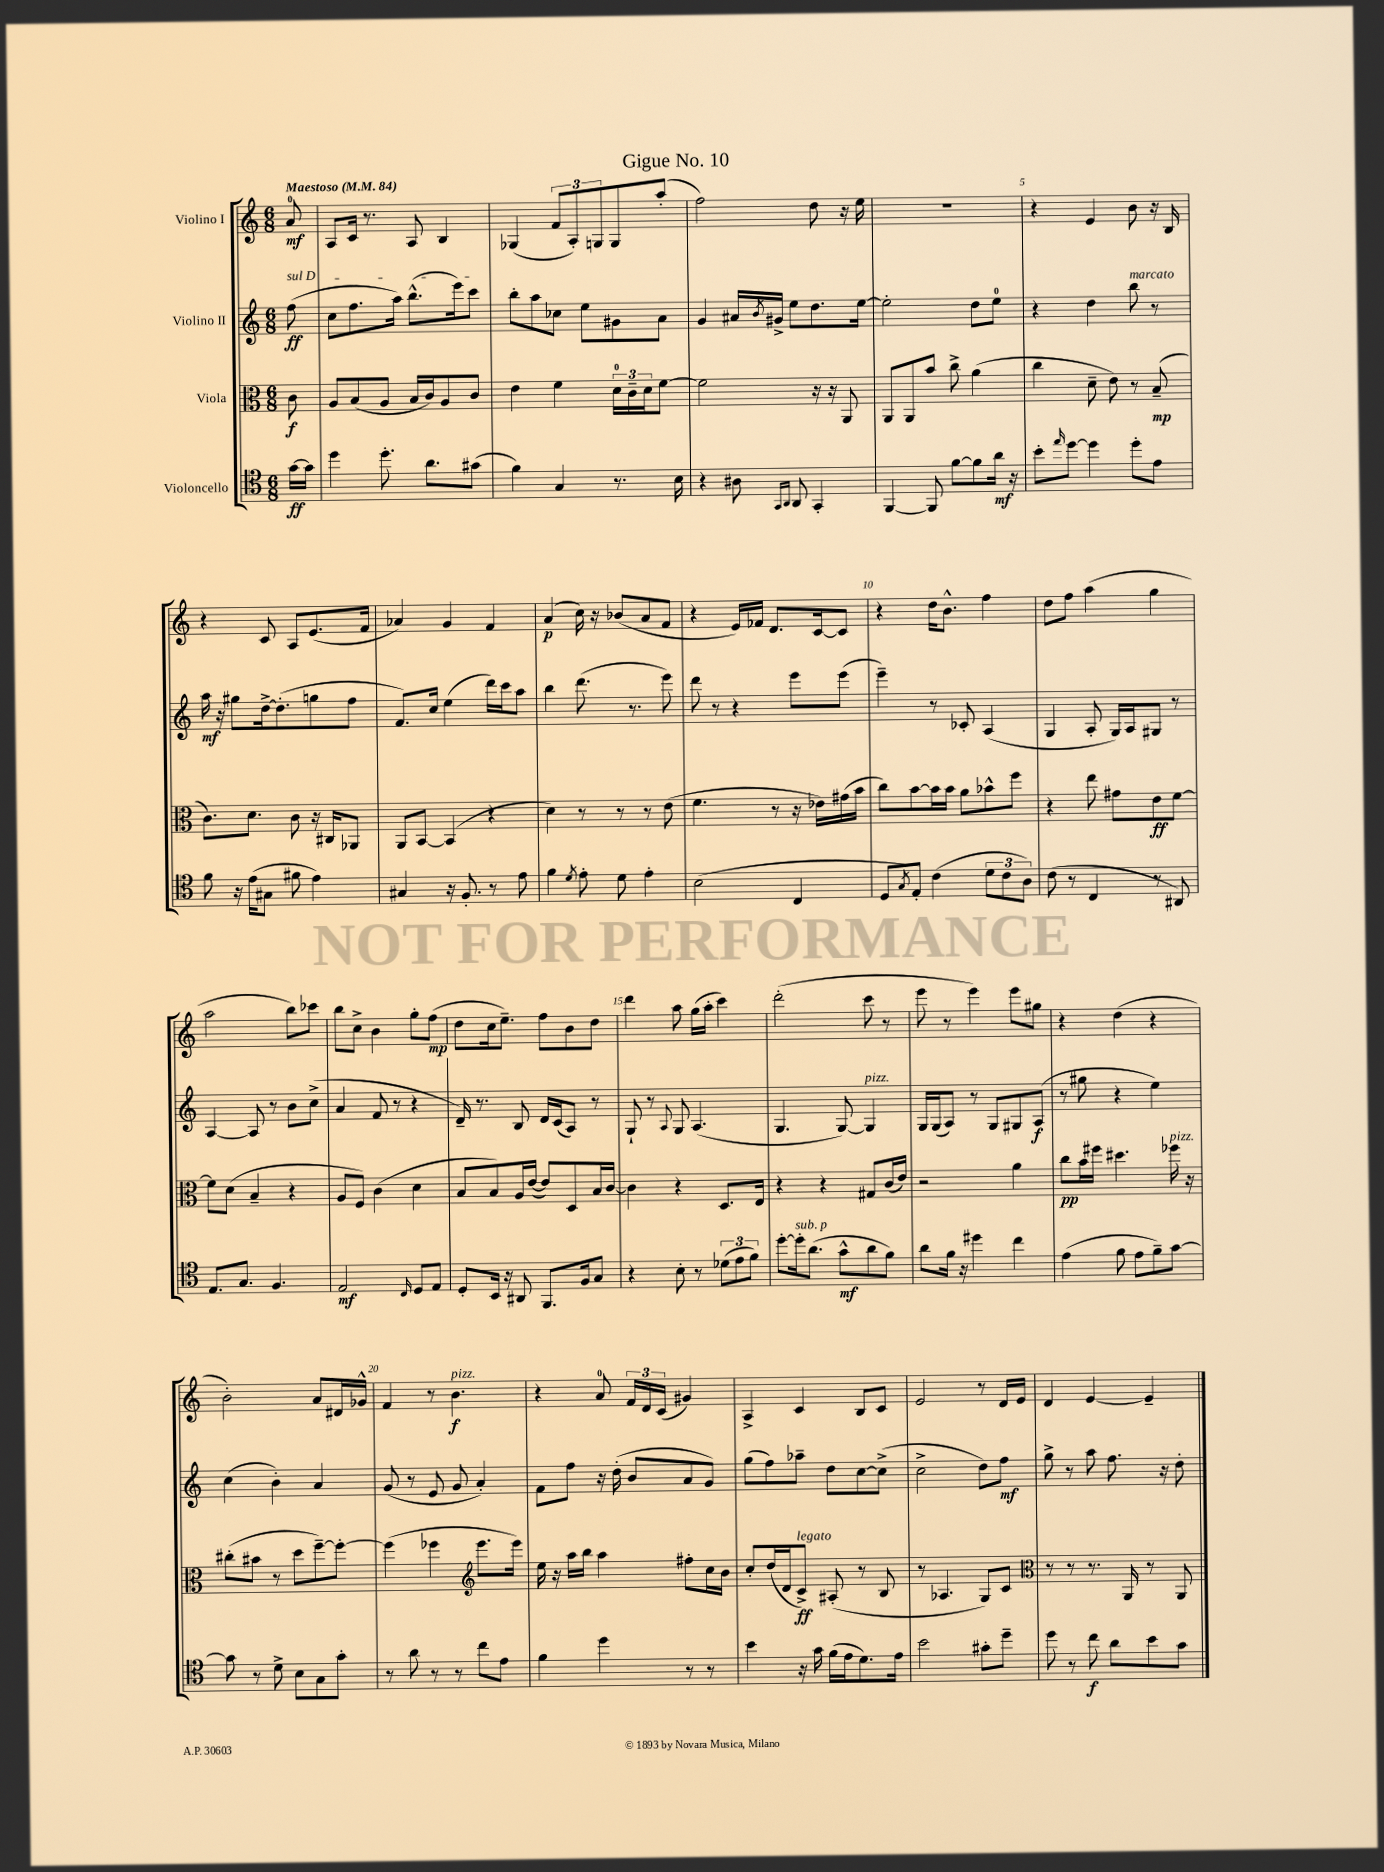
\header { title = "Gigue No. 10" }
<<
\new StaffGroup <<
\new Staff = "s0" \with { instrumentName = "Violino I" } {
    \clef treble \key c \major \numericTimeSignature \time 6/8 \partial 8 \tempo "Maestoso" 4 = 84
    a'8-0\mf |
    a8 c'16 r8. a8 b4 |
    ges4( \tuplet 3/2 { f'8 a8-.) g8 } g8 a''8-.( |
    f''2) d''8 r16 e''16 |
    R2. |
    r4 e'4 b'8 r16 b16 |
    r4 c'8 a8 e'8.( f'16 |
    aes'4) g'4 f'4 |
    a'4\p( c''16) r16 bes'8( a'8 f'8 |
    r4 e'16) fes'16 d'8. c'16~ c'8 |
    r4 d''16 b'8.-^ f''4 |
    d''8 f''8 a''4( g''4 |
    a''2 b''8) ces'''8 |
    b''8 c''8-> b'4 g''8-. f''8\mp( |
    d''8 c''16 e''8.--) f''8 b'8 d''8 |
    d'''4 a''8 g''16( a''16-. c'''4) |
    d'''2-.( c'''8 r8 |
    e'''8 r8 e'''4) e'''8 gis''8 |
    r4 d''4( r4 |
    b'2-.) a'8 dis'16 ges'16-^ |
    f'4 r8 b'4.\f^\markup { \italic "pizz." } |
    r4 a'8-0 \tuplet 3/2 { f'16 d'16 c'16( } gis'4) |
    a4-> c'4 b8 c'8 |
    e'2 r8 d'16 e'16 |
    d'4 e'4~ e'4-- \bar "|." |
}
\new Staff = "s1" \with { instrumentName = "Violino II" } {
    \clef treble \key c \major \numericTimeSignature \time 6/8 \partial 8
    \once \override TextSpanner.bound-details.left.text = \markup { \italic "sul D" } f''8\ff\startTextSpan( |
    c''8 f''8. a''16) b''8.-^( e'''16) c'''8\stopTextSpan |
    b''8-. a''8 ces''8 e''8 gis'8 a'8 |
    g'4 ais'16 \acciaccatura { b'8 } gis'16-> e''8 d''8. e''16~ |
    e''2-. d''8 e''8-0 |
    r4 d''4 b''8^\markup { \italic "marcato" } r8 |
    a''16\mf r16 gis''8 d''16~-> d''8.-.( g''8 f''8 |
    f'8.) c''16 e''4( d'''16) c'''16 a''8 |
    b''4 d'''8.( r8. e'''8) |
    d'''8 r8 r4 e'''8 e'''8( |
    e'''4--) r8 ces'8-. a4( |
    g4 a8-. g16) a16 gis8 r8 |
    a4~ a8 r8 b'8 c''8->( |
    a'4 f'8 r8 r4 |
    d'16--) r8. b8 d'16 c'16( a8) r8 |
    g8-! r8 \appoggiatura { a8 } g8 a4.( |
    g4. g8~) g4^\markup { \italic "pizz." } |
    g16 g16( a8) r8 g8 gis8 a8\f( |
    r8 gis''8 r4 e''4) |
    c''4( b'4-.) a'4 |
    g'8( r8 e'8 g'8 a'4-.) |
    f'8 f''8 r16 d''16-.( b'8 a'8 g'8) |
    g''8( f''8) aes''8-- d''8 c''8~ c''8->( |
    c''2-> d''8) f''8\mf |
    g''8-> r8 a''8 f''8. r16 d''8-. \bar "|." |
}
\new Staff = "s2" \with { instrumentName = "Viola" } {
    \clef alto \key c \major \numericTimeSignature \time 6/8 \partial 8
    c'8\f |
    a8 b8( a8 b16 c'16) a8 c'8 |
    e'4 f'4 \tuplet 3/2 { d'16-0 c'16-- d'16 } f'8~ |
    f'2 r16 r16 a,8 |
    a,8 a,8 b'8 c''8-> a'4( |
    c''4 d'8-- e'8) r8 b8--\mp( |
    c'8.) d'8. c'8 r16 cis16 aes,8 |
    a,8 b,8~ b,4( r4 |
    d'4) r8 r8 r8 e'8( |
    f'4. r8 r16 ees'16) gis'16( b'16 |
    c''8) b'8~ b'16 b'16 a'8 bes'8-^ f''8 |
    r4 e''8 gis'8 e'8\ff f'8~ |
    f'8 d'8( b4-- r4 |
    a8 f8) c'4( d'4 |
    b8 b8) a16 e'16~( e'8) d8 b16 c'16~ |
    c'4 r4 d8. e16 |
    r4 r4 gis8 c'16( e'16) |
    r2 a'4 |
    c''8\pp b'16 fis''16 dis''4. fes''16^\markup { \italic "pizz." } r16 |
    cis''8-.( bis'8 r8 d''8 f''8~--) f''8~-. |
    f''4( fes''4 \clef treble e'''8. e'''16) |
    e''16 r16 a''16 b''16 a''4 fis''8-. c''16 b'16 |
    c''8-. d''16( d'16 c'8->\ff^\markup { \italic "legato" }) ais8-.( r8 b8 |
    r8 aes4. g8) c'8 |
    \clef alto r8 r8 r8. a,16 r8 a,8 \bar "|." |
}
\new Staff = "s3" \with { instrumentName = "Violoncello" } {
    \clef tenor \key c \major \numericTimeSignature \time 6/8 \partial 8
    g'16~\ff g'16 |
    d''4 d''8.-. a'8. gis'8( |
    f'4) g4 r8. b16 |
    r4 ais8 \grace { g,16 a,16 } a,8 g,4-. |
    f,4~ f,8 f'8~ f'8 a'16\mf r16 |
    b'8-. \grace { e''16 } d''8~ d''4 d''8-. e'8 |
    f'8 r16 e'16( gis8 fis'8 e'4) |
    gis4 r16 f8.-. r8 e'8 |
    f'4 \acciaccatura { d'8 } e'8-. d'8 e'4-. |
    b2( c4 |
    d8 \acciaccatura { g8 } e8-.) c'4( \tuplet 3/2 { d'8 c'8 a8) } |
    c'8( r8 c4 r8 ais,8) |
    e8. g8. f4. |
    e2\mf \grace { c16 } d8 e8 |
    d8-. b,16 r16 ais,8 f,8. f16 g8 |
    r4 b8-. r8 \tuplet 3/2 { des'8( e'8 f'8) } |
    d''8~-. d''16-.^\markup { \italic "sub. p" } a'8.( g'8-^\mf a'8 f'8) |
    a'8 f'16 r16 dis''4 c''4 |
    e'4( f'8 e'8 f'8--) g'8~ |
    g'8 r8 d'8-> b8 g8 g'8-. |
    r8 a'8 r8 r8 c''8 e'8 |
    f'4 d''4 r8 r8 |
    b'4 r16 g'16 f'16( e'16 d'8.) e'16 |
    b'2 gis'8-. d''8-- |
    d''8 r8 c''8\f a'8 b'8 g'8 \bar "|." |
}
>>
>>
\layout { \context { \Score \override BarNumber.break-visibility = ##(#f #t #t) barNumberVisibility = #(every-nth-bar-number-visible 5) } }
